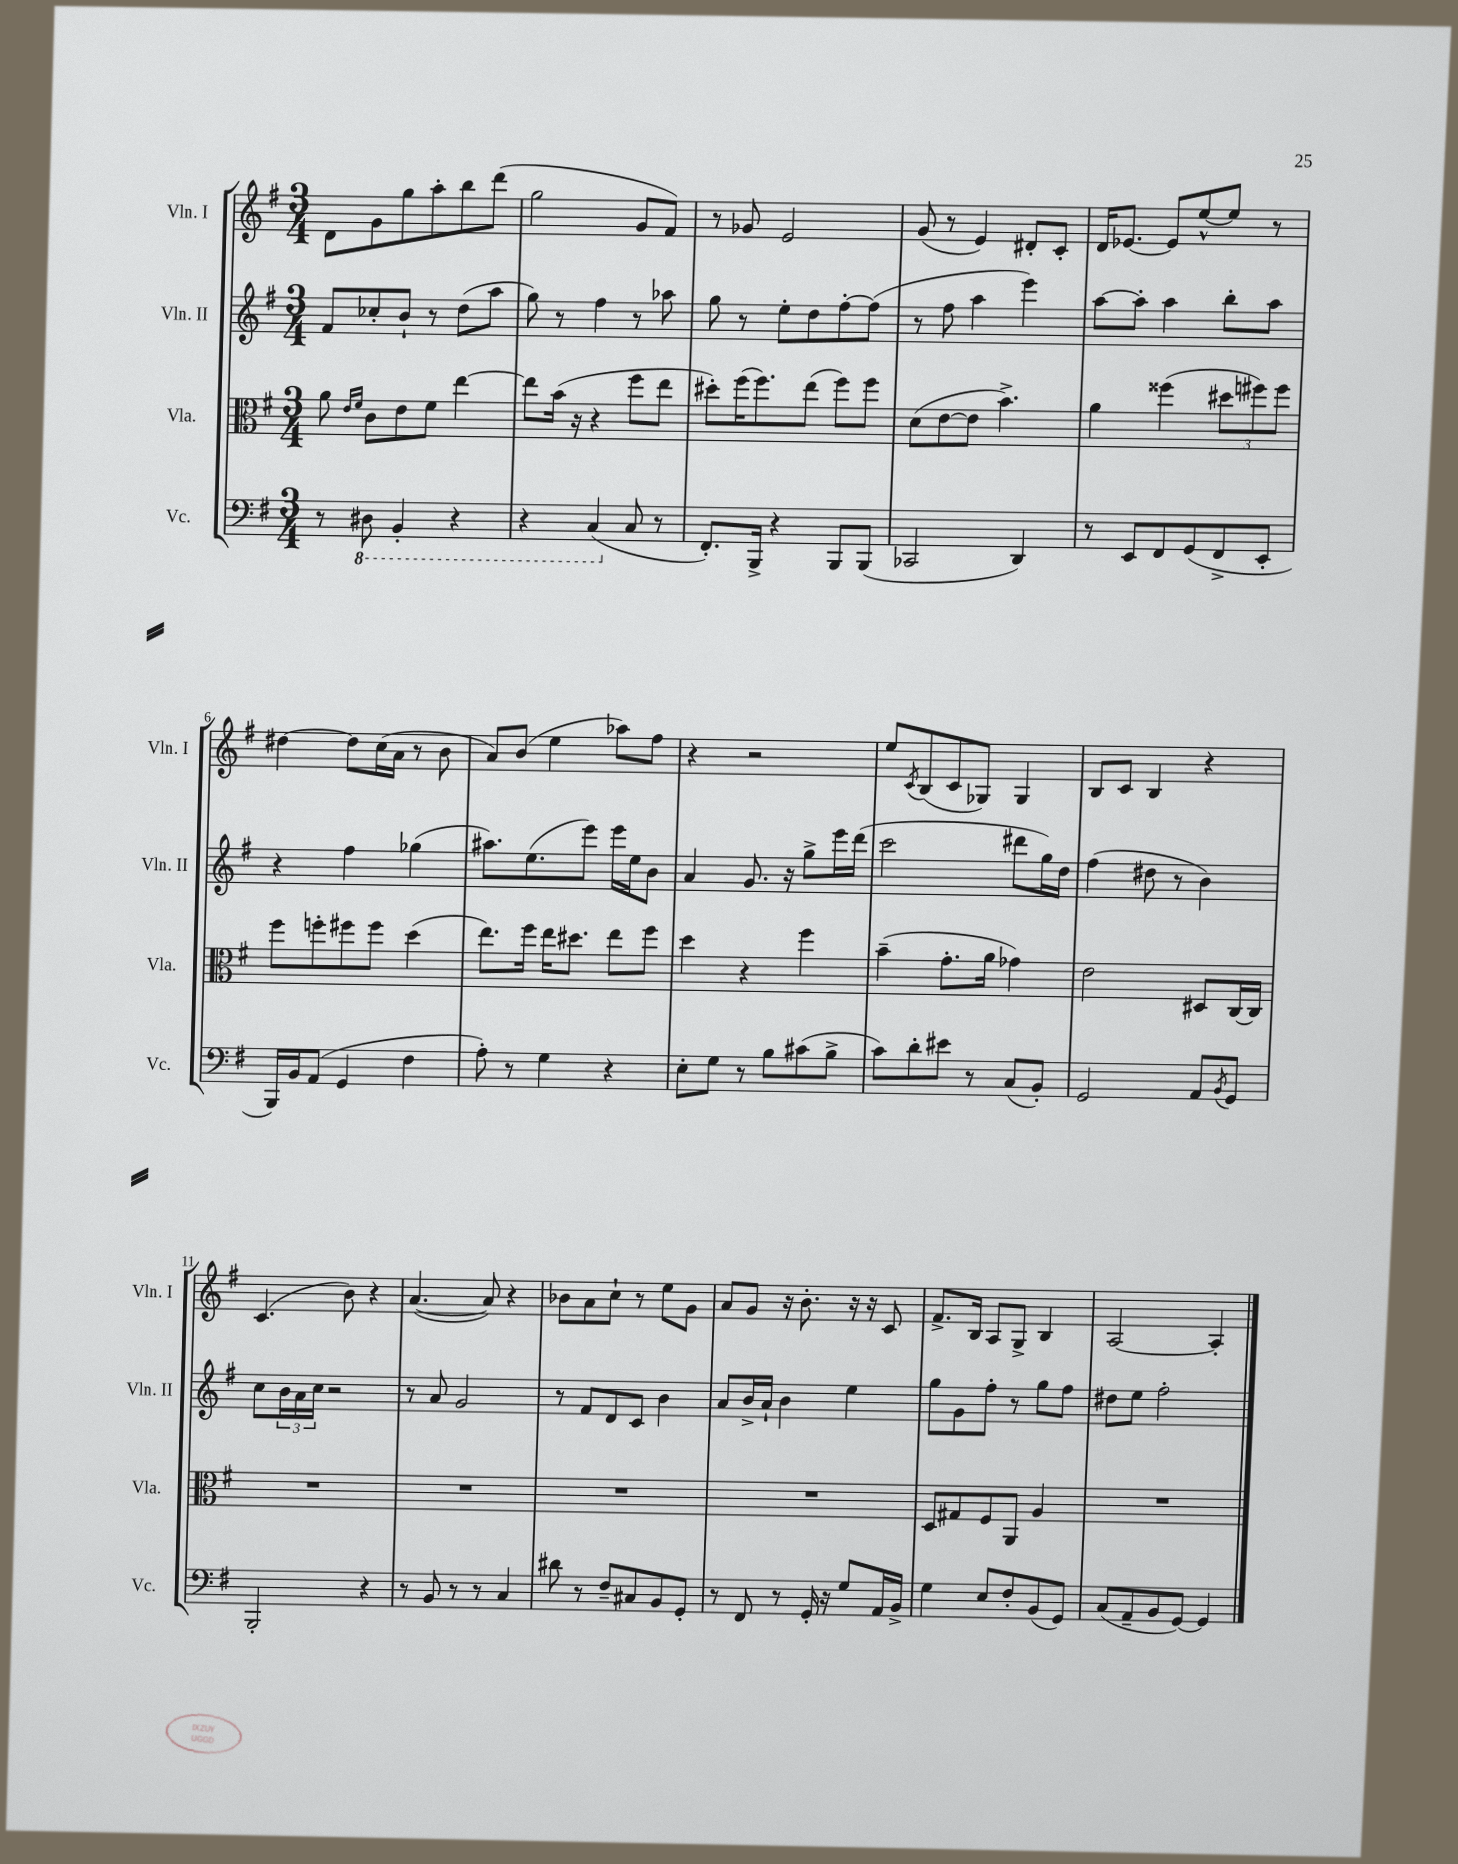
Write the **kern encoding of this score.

**kern	**kern	**kern	**kern
*staff4	*staff3	*staff2	*staff1
*clefF4	*clefC3	*clefG2	*clefG2
*k[f#]	*k[f#]	*k[f#]	*k[f#]
*M3/4	*M3/4	*M3/4	*M3/4
8r	8a	8f#	8d
.	16qqe	.	.
.	16qqf#	.	.
8DD#	8c	8cc-'	8g
4BBB'	8e	8b`	8gg
.	8f#	8r	8aa'
4r	[4ee	(8dd	8bb
.	.	8aa	(8ddd
=	=	=	=
4r	8ee]	8gg)	2gg
.	(16b	8r	.
.	16r	.	.
(4CC	4r	4ff#	.
8C	8ff#	8r	8g
8r	8ee	8aa-	8f#)
=	=	=	=
8.FF#')	8dd#')	8gg	8r
.	(16ff#	8r	8g-
16BBB^	8.ff#)	.	.
4r	.	8ee'	2e
.	(8ee	8dd	.
8BBB	8ff#)	[8ff#'	.
(8BBB	8ff#	(8ff#]	.
=	=	=	=
2CC-	(8d	8r	(8g
.	[8e	8ff#	8r
.	8e]	4aa	4e)
.	4.b^)	.	.
4DD)	.	4eee)	8d#'
.	.	.	8c'
=	=	=	=
8r	4a	[8aa	16d
.	.	.	[8.e-
8EE	.	8aa']	.
8FF#	(4ff##	4aa	8e-]
(8GG	.	.	[8ee^^
8FF#^	12dd#	8bb'	8ee]
.	12ff#)	.	.
8EE'	.	8aa	8r
.	12ff#	.	.
=	=	=	=
16BBB)	8ff#	4r	[4dd#
16BB	.	.	.
(8AA	8ff'	.	.
4GG	8ff#	4ff#	8dd#]
.	8ff#	.	(16cc
.	.	.	16a
4F#	(4dd	(4gg-	8r
.	.	.	8b
=	=	=	=
8A')	8.ee)	8.aa#)	8a)
8r	.	.	(8b
.	16ff#	(8.ee	.
4G	16ee	.	4ee
.	8.dd#	.	.
.	.	8eee)	.
4r	8ee	16eee	8aa-)
.	.	16ee	.
.	8ff#	8b	8ff#
=	=	=	=
8E'	4dd	4a	4r
8G	.	.	.
8r	4r	8.g	2r
8B	.	.	.
.	.	16r	.
(8c#	4ff#	8gg^	.
8B^	.	16eee	.
.	.	(16ddd	.
=	=	=	=
8c)	(4b~	2ccc	8ee
.	.	.	8qc
8d'	.	.	(8B
8e#	8.g'	.	8c
8r	.	.	8G-)
.	16a	.	.
(8C	4g-)	8ddd#	4G-
8BB')	.	16gg)	.
.	.	16dd	.
=	=	=	=
2GG	2e	(4ff#	8B
.	.	.	8c
.	.	8dd#	4B
.	.	8r	.
8AA	8D#	4b)	4r
8qBB	.	.	.
8GG	[16C	.	.
.	16C]	.	.
=	=	=	=
2BBB'	2.r	8cc	(4.c
.	.	24b	.
.	.	24a	.
.	.	24cc	.
.	.	2r	.
.	.	.	8b)
4r	.	.	4r
=	=	=	=
8r	2.r	8r	([4.a
8BB	.	8a	.
8r	.	2g	.
8r	.	.	8a])
4C	.	.	4r
=	=	=	=
8d#	2.r	8r	8b-
8r	.	8f#	8a
8F#~	.	8d	8cc`
8C#	.	8c	8r
8BB	.	4b	8ee
8GG'	.	.	8g
=	=	=	=
8r	2.r	8a	8a
8FF#	.	16b^	8g
.	.	16a`	.
8r	.	4b	16r
.	.	.	8.b'
16GG'	.	.	.
16r	.	.	.
8G	.	4ee	16r
.	.	.	16r
16AA	.	.	8c
16BB^	.	.	.
=	=	=	=
4G	8D	8gg	8.f#^
.	8G#	8g	.
.	.	.	16B
8E	8F#	8ff#'	8A
8F#'	8AA	8r	8G^
(8BB	4A	8gg	4B
8GG)	.	8ff#	.
=	=	=	=
(8C	2.r	8dd#	[2A
8AA~	.	8ee	.
8BB	.	2ff#'	.
[8GG)	.	.	.
4GG]	.	.	4A']
==	==	==	==
*-	*-	*-	*-
